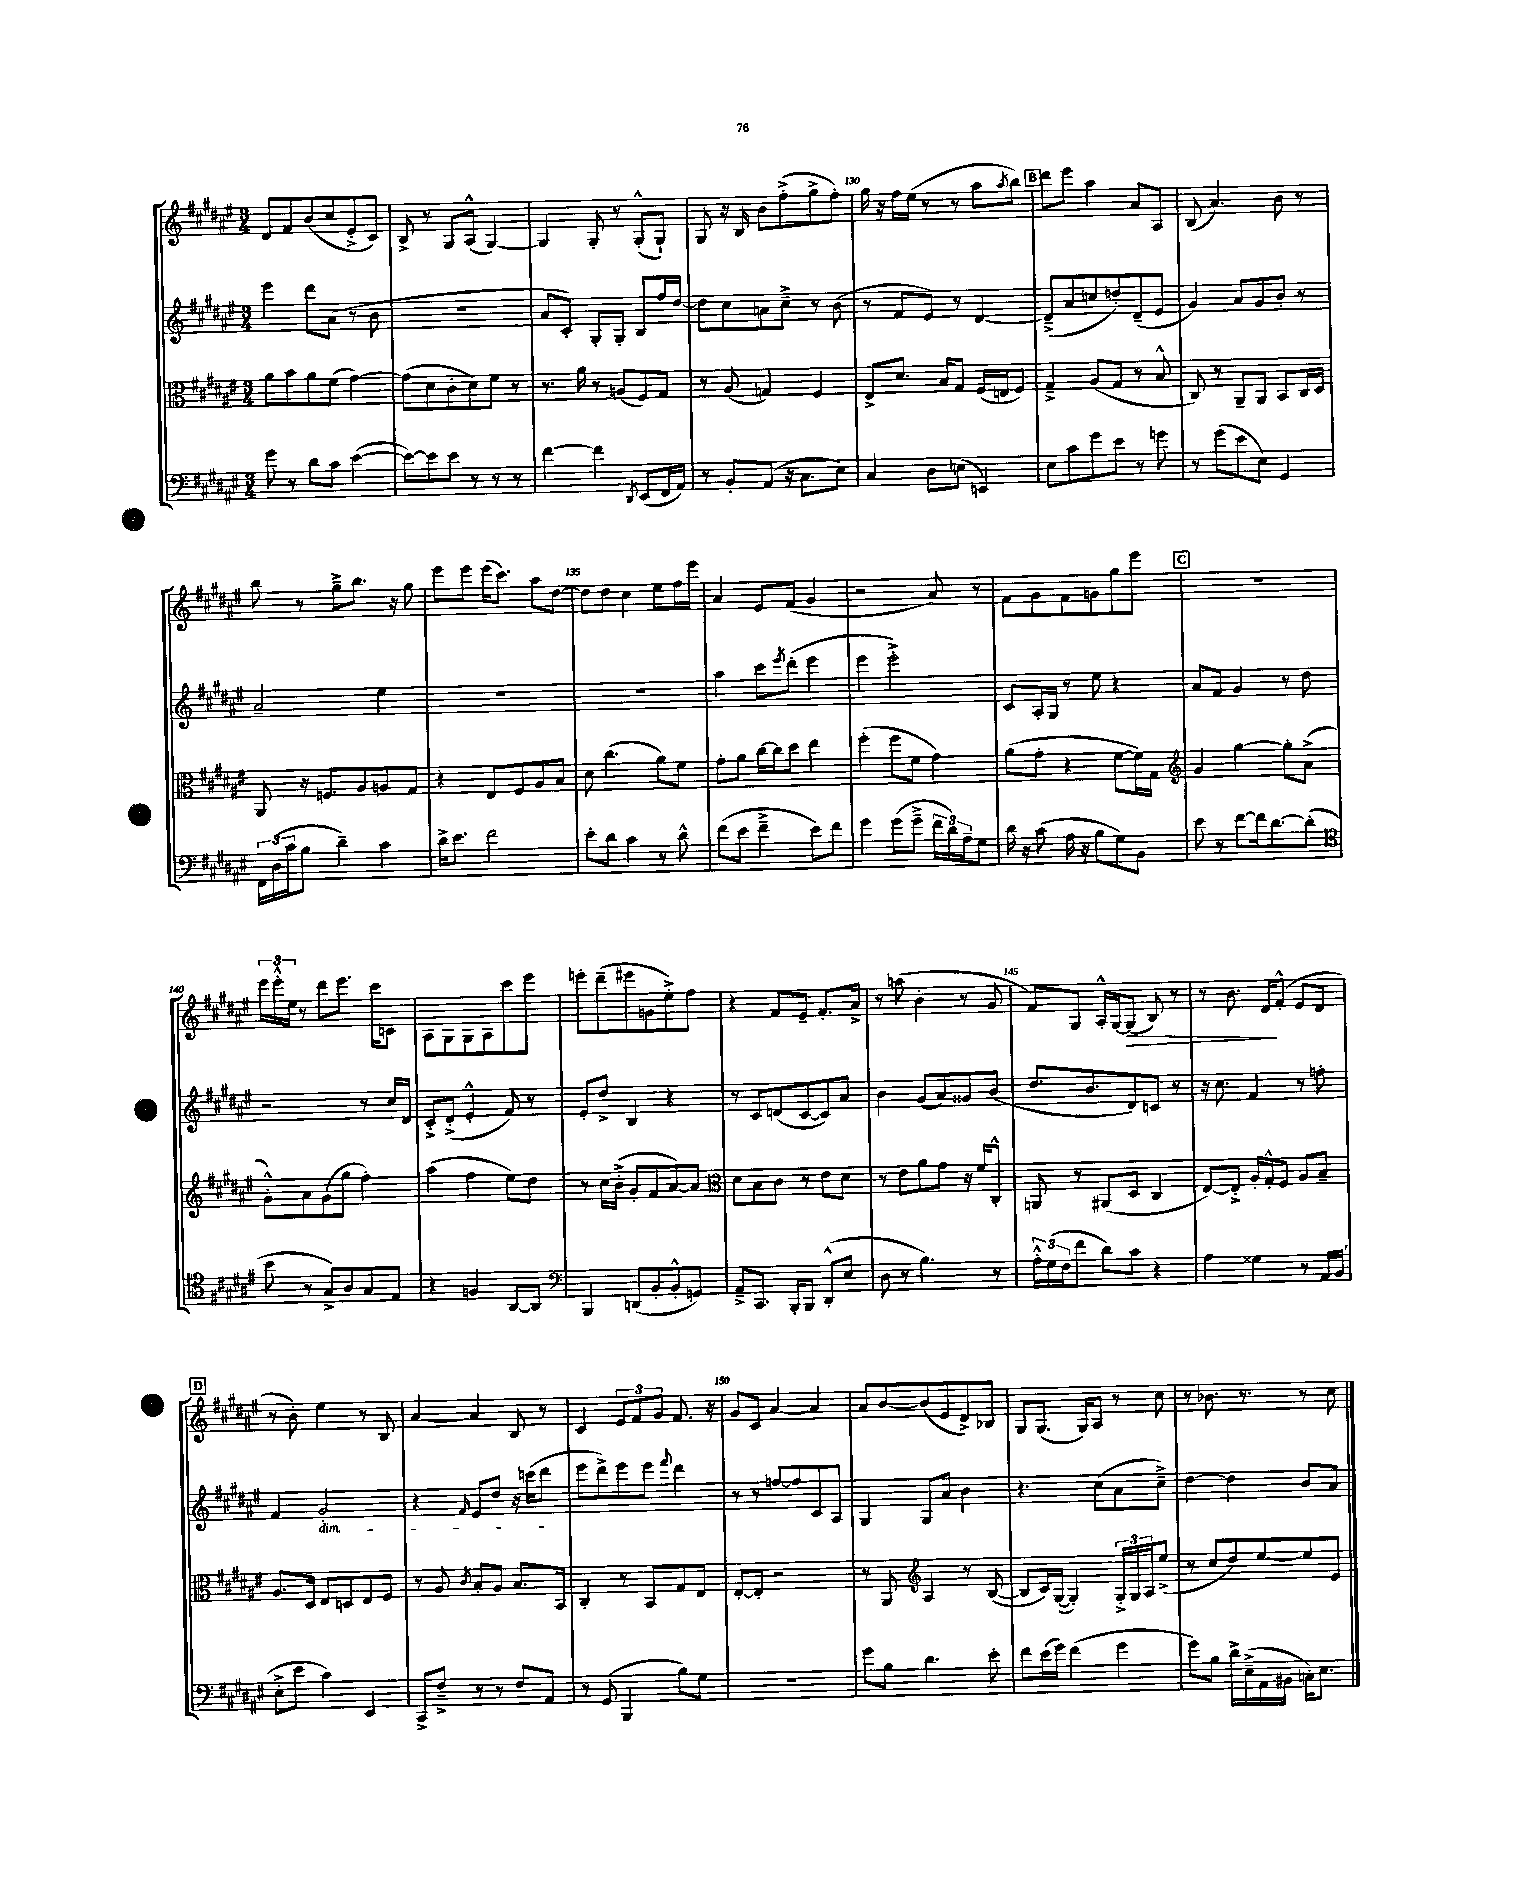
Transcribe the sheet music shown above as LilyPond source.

<<
\new StaffGroup <<
\new Staff = "s0" {
    \clef treble \key fis \major \numericTimeSignature \time 3/4
    dis'8 fis'8 b'8( cis''8 eis'8-.-> cis'8) |
    b8-> r8 gis8 ais8-^( gis4~) |
    gis4 gis8-. r8 gis8-.-^( gis8-!) |
    gis8 r16 b16 b'8 fis''8-.->( gis''8-> fis''8-.) |
    gis''16 r16 fis''16 eis''16( r8 r8 ais''8 \acciaccatura { ais''8 } b''8) |
    \mark \markup { \box "B" } dis'''8 eis'''8 ais''4 ais'8 ais8 |
    b8( ais'4.) b'8 r8 |
    b''8 r8 gis''8---> b''8. r16 gis''8 |
    eis'''8 eis'''8 eis'''16( cis'''8.) ais''8 dis''8~ |
    dis''8 dis''8 cis''4 eis''8 fis''16 eis'''16 |
    ais'4 eis'8 fis'8( gis'4 |
    r2 ais'8) r8 |
    fis'8 gis'8 fis'8 g'8 gis''8 eis'''8 |
    \mark \markup { \box "C" } R2. |
    \tuplet 3/2 { eis'''16 eis'''16-.-^ eis''16 } r8 dis'''8 eis'''8. cis'''16 c'8 |
    ais8 gis8 gis8 ais8 cis'''8 eis'''8 |
    e'''8-. dis'''8--( eis'''8 g'8 eis''8-.->) fis''8 |
    r4 fis'8 eis'8-- fis'8.-. ais'16-> |
    r8 a''8( b'4-. r8 gis'8 |
    fis'8) gis8 ais16-.-^ gis16~ gis8\>( b8) r8 |
    r8 b'8. dis'16\! fis'8-.-^( eis'8 dis'8 |
    \mark \markup { \box "D" } r8 b'8-.) eis''4 r8 b8 |
    ais'4~ ais'4 b8 r8 |
    cis'4 \tuplet 3/2 { eis'8 fis'8 gis'8 } fis'8. r16 |
    gis'8 cis'8 ais'4~ ais'4 |
    ais'8 b'8~ b'8( eis'8 dis'8->) bes8 |
    gis8 gis8.( gis16) ais8 r8 cis''8 |
    r8 bes'8. r8. r8 cis''8 \bar "|." |
}
\new Staff = "s1" {
    \clef treble \key fis \major \numericTimeSignature \time 3/4
    eis'''4 dis'''8 ais'8( r8 b'8 |
    R2. |
    ais'8 cis'8-.) gis8-. gis8-. b8 fis''16 dis''16~ |
    dis''8 cis''8 a'8 cis''8---> r8 b'8( |
    r8 fis'8 eis'8) r8 dis'4~ |
    \mark \markup { \box "B" } dis'8--->( ais'8 c''8 d''8-.) dis'8--( eis'8 |
    gis'4) ais'8 gis'8 b'8-. r8 |
    ais'2-- eis''4 |
    R2. |
    R2. |
    ais''4 cis'''8 \acciaccatura { eis'''8 } dis'''8-.( eis'''4 |
    eis'''4 eis'''2-.->) |
    cis'8 ais16-. gis16 r8 eis''8 r4 |
    \mark \markup { \box "C" } ais'8 fis'8 gis'4 r8 dis''8 |
    r2 r8 cis''16 dis'16 |
    cis'8-.-> dis'8-.->( eis'4-.-^ fis'8) r8 |
    eis'8-. dis''8-> b4 r4 |
    r8 cis'8 d'8( cis'8~ cis'8) ais'8 |
    b'4 gis'8( ais'8) gisis'8 b'8( |
    dis''8. b'8. dis'8) c'8 r8 |
    r16 cis''8. fis'4 r8 f''8-. |
    \mark \markup { \box "D" } fis'4 gis'2-.\dim |
    r4 \grace { fis'16 } eis'8 dis''8 r16 c'''16( dis'''8\! |
    eis'''8 dis'''8->) eis'''8 eis'''8 \appoggiatura { fis'''8 } dis'''4 |
    r8 r8 f''8~ f''8 cis'8 ais8 |
    gis4 gis8 ais'8 b'4 |
    r4. cis''8( ais'8 cis''8--->) |
    dis''4~ dis''4 b'8 ais'8 \bar "|." |
}
\new Staff = "s2" {
    \clef alto \key fis \major \numericTimeSignature \time 3/4
    ais'8 b'8 ais'8 fis'8( gis'4~) |
    gis'8( dis'8 cis'8-. dis'8) fis'8 r8 |
    r8. ais'16 r8 a8( fis8) gis8 |
    r8 ais8( g4) fis4 |
    eis8-> dis'8. b16 gis8 fis16( e16 fis8) |
    \mark \markup { \box "B" } gis4---> ais8( gis8 r8 b8-^ |
    cis8) r8 ais,8-- ais,8 b,8 cis16 dis16 |
    ais,8 r16 f8. ais8 a8 gis8 |
    r4 eis8 fis8 ais8 b8 |
    dis'8 cis''4.( ais'8) fis'8 |
    gis'8-. ais'8 cis''16~ cis''16 dis''8 eis''4 |
    fis''4-.( fis''8 fis'8 gis'4) |
    ais'8( gis'8-. r4 fis'8~ fis'16) gis16 |
    \mark \markup { \box "C" } \clef treble gis'4 gis''4~ gis''8-. ais'8->( |
    gis'8-.-^) ais'8 gis'8( gis''8 fis''4-.) |
    ais''4( fis''4 eis''8) dis''8 |
    r8 cis''16 b'16-.->( gis'8-. fis'8 ais'8~) ais'8 |
    \clef alto dis'8 b8 cis'8 r8 eis'8 dis'8 |
    r8 eis'8 ais'8 gis'8 r16 fis'16 cis8-.-^ |
    a,8 r8 ais,8( dis8 cis4 |
    eis8~) eis8-.-> ais16-. gis16-.-^ fis8 ais8 b8-- |
    \mark \markup { \box "D" } ais8. dis16 eis8 d8 eis8 fis8 |
    r8 ais8 \acciaccatura { cis'8 } b8-. ais8 b8. b,16 |
    cis4-. r8 b,8 gis8 eis8 |
    eis8~-. eis8-. r2 |
    r8 ais,8 \clef treble ais4 r8 b8~( |
    b8 cis'16) gis16~( gis4-.) \tuplet 3/2 { gis16-.-> gis16 ais16 } eis''8->( |
    r8 cis''8 dis''8) eis''8~ eis''8 eis'8 \bar "|." |
}
\new Staff = "s3" {
    \clef bass \key fis \major \numericTimeSignature \time 3/4
    gis'8 r8 dis'8 cis'8 eis'4~( |
    eis'8~) eis'8 eis'8 r8 r8 r8 |
    fis'4~ fis'4 \acciaccatura { dis,8 } eis,8( fis,16 ais,16) |
    r8 b,8-. ais,8( r16 cis8. eis8) |
    cis4 dis8 e8( e,4) |
    \mark \markup { \box "B" } eis8 cis'8 gis'8 eis'8 r8 g'8 |
    r8 gis'8( eis'8 eis8) gis,4 |
    \tuplet 3/2 { fis,16 dis16( cis'16 } b8 dis'4--) cis'4 |
    dis'16-> eis'8. fis'2 |
    eis'8-. dis'8 cis'4 r8 dis'8-^ |
    fis'8( eis'8 fis'4---> eis'8) fis'8 |
    gis'4 gis'8( gis'8---> \tuplet 3/2 { fis'16 dis'16) ais16-- } gis8 |
    dis'16 r16 cis'8( ais16 r16 b8 gis8) b,8 |
    \mark \markup { \box "C" } eis'8 r8 fis'8~ fis'16 dis'8.~ dis'8-.( |
    \clef tenor b'8 r8 gis8->) ais8 gis8 eis8 |
    r4 f4 ais,8~ ais,8 |
    \clef bass b,,4 d,8( b,8-. b,8-.-^ g,8) |
    ais,8---> cis,8. b,,16-. b,,8 dis,8-.-^( eis8 |
    dis8 r8 b4.) r8 |
    \tuplet 3/2 { ais16-.-^ gis16( fis16 } fis'8 dis'8) cis'8 r4 |
    ais4 gisis4 r8 ais,16 b,16( |
    \mark \markup { \box "D" } eis8-.-> eis'8 cis'4) eis,4 |
    cis,8-> fis8---> r8 r8 fis8 ais,8 |
    r8 gis,8( b,,4 b8) gis8 |
    R2. |
    gis'8 b8 dis'4. eis'8-. |
    fis'8 eis'16( gis'16) fis'4( gis'4 |
    gis'8) b8 dis'16-> eis16--->( ais,16 bis,16 c16-.) eis8. \bar "|." |
}
>>
>>
\layout { \context { \Score currentBarNumber = #126 \override BarNumber.break-visibility = ##(#f #t #t) barNumberVisibility = #(every-nth-bar-number-visible 5) } }
